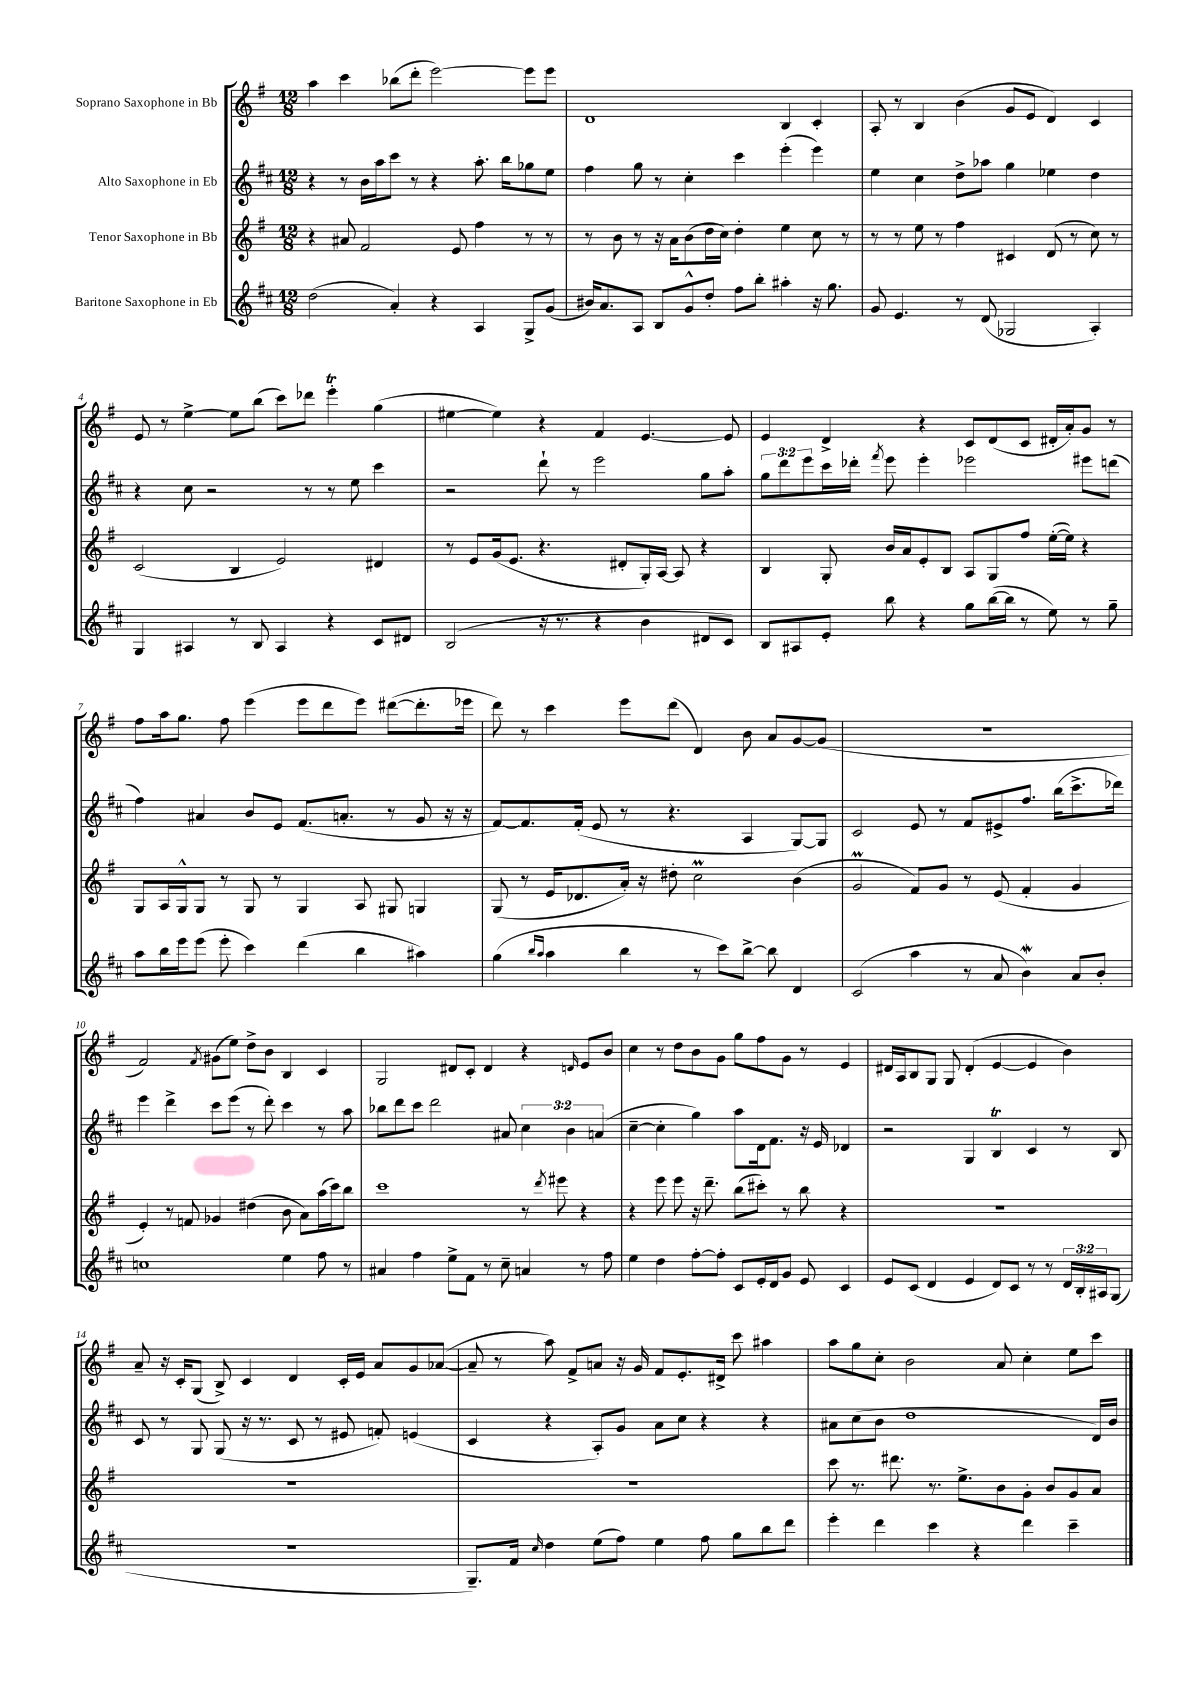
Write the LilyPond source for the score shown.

<<
\new StaffGroup <<
\new Staff = "s0" \with { instrumentName = "Soprano Saxophone in Bb" } {
    \clef treble \key g \major \numericTimeSignature \time 12/8
    a''4 c'''4 bes''8( d'''8-. e'''2~) e'''8 e'''8 |
    d'1 b4 c'4-. |
    a8-. r8 b4 b'4( g'8 e'8 d'4) c'4 |
    e'8 r8 e''4~-> e''8 b''8( c'''8) des'''8 e'''4-.\trill g''4( |
    eis''4~ eis''4) r4 fis'4 e'4.~ e'8 |
    e'4 d'4-> r4 c'8 d'8( c'8 dis'16-. a'16-.) g'8 r8 |
    fis''8 a''16 g''8. fis''8 e'''4( e'''8 d'''8 e'''8) dis'''8~( dis'''8.-. ees'''16 |
    d'''8) r8 c'''4 e'''8 d'''8( d'4) b'8 a'8 g'8~ g'8( |
    R1. |
    fis'2) \acciaccatura { fis'8 } gis'8( e''8) d''8-> b'8 b4 c'4 |
    g2 dis'8 c'8-. dis'4 r4 \grace { d'16 } e'8 b'8 |
    c''4 r8 d''8 b'8 g'8 g''8 fis''8 g'8 r8 e'4 |
    dis'16 a16 b8 g8 g8 dis'4-.( e'4~ e'4 b'4) |
    a'8-- r16 c'16-. g8( b8->) c'4 d'4 c'16-. e'16 a'8 g'8 aes'8~( |
    aes'8-- r8 a''8) fis'8-> a'8 r16 g'16 fis'8 e'8.-. dis'16-> c'''8 ais''4 |
    a''8 g''8 c''8-. b'2 a'8 c''4-. e''8 c'''8 \bar "|." |
}
\new Staff = "s1" \with { instrumentName = "Alto Saxophone in Eb" } {
    \clef treble \key d \major \numericTimeSignature \time 12/8 \override Staff.TupletNumber.text = #tuplet-number::calc-fraction-text
    r4 r8 b'16 a''16 cis'''8 r8 r4 a''8.-. b''16 ges''8 e''8 |
    fis''4 g''8 r8 cis''4-. cis'''4 e'''4-.( e'''4) |
    e''4 cis''4 d''8-> aes''8 g''4 ees''4 d''4 |
    r4 cis''8 r2 r8 r8 e''8 cis'''4 |
    r2 d'''8-! r8 e'''2 g''8 a''8-. |
    \tuplet 3/2 { g''8 d'''8 e'''8 } cis'''16 des'''16-. \acciaccatura { fis'''8 } e'''8 e'''4-. ees'''2 eis'''8 d'''8( |
    fis''4) ais'4 b'8 e'8 fis'8.( a'8.-. r8 g'8 r16 r16 |
    fis'8~) fis'8. fis'16-.( e'8 r8 r4. a4 g8~) g8 |
    cis'2 e'8 r8 fis'8 eis'8-> fis''8. b''16( cis'''8.-> des'''16) |
    e'''4 d'''4-> cis'''8 e'''8( r8 d'''8-.) cis'''4 r8 a''8 |
    bes''8 d'''8 cis'''8 d'''2 ais'8 \tuplet 3/2 { cis''4 b'4 a'4( } |
    cis''4~-- cis''4-. g''4) a''8 d'16 fis'8. r16 e'16 des'4 |
    r2 g4 b4\trill cis'4 r8 b8 |
    cis'8 r8 g8 g8( r16 r8. cis'8 r8 eis'8 f'8-.) e'4( |
    cis'4 r4 a8-.) g'8 a'8 cis''8 r4 r4 |
    ais'8 cis''8( b'8 d''1 d'16) b'16 \bar "|." |
}
\new Staff = "s2" \with { instrumentName = "Tenor Saxophone in Bb" } {
    \clef treble \key g \major \numericTimeSignature \time 12/8
    r4 ais'8 fis'2 e'8 fis''4 r8 r8 |
    r8 b'8 r8 r16 a'16 b'8( d''16 c''16) d''4-. e''4 c''8 r8 |
    r8 r8 e''8 r8 fis''4 cis'4 d'8( r8 c''8) r8 |
    c'2( b4 e'2) dis'4 |
    r8 e'8 g'16( e'8. r4. dis'8-. g16-.) a16~ a8 r4 |
    b4 g8-. b'16 a'16 e'8-. b8 a8 g8 fis''8 e''16~-.( e''16) r4 |
    g8 a16 g16-^ g8 r8 g8 r8 g4 a8 gis8 g4 |
    g8( r8 e'16 des'8. a'16-.) r16 dis''8-. c''2\prall b'4( |
    g'2\prall fis'8) g'8 r8 e'8( fis'4-. g'4 |
    e'4-.) r8 f'8 ges'4 dis''4( b'8 a'8) a''16( c'''16) b''8 |
    c'''1 r8 \acciaccatura { d'''8 } eis'''8 r4 |
    r4 e'''8 e'''8 r16 d'''8.-- b''8( cis'''8-.) r8 b''8 r4 |
    R1. |
    R1. |
    R1. |
    c'''8 r8. dis'''8. r8. e''8.-> b'8 g'8-. b'8 g'8 a'8 \bar "|." |
}
\new Staff = "s3" \with { instrumentName = "Baritone Saxophone in Eb" } {
    \clef treble \key d \major \numericTimeSignature \time 12/8 \override Staff.TupletNumber.text = #tuplet-number::calc-fraction-text
    d''2( a'4-.) r4 a4 g8-> g'8( |
    bis'16) a'8. a8 b8 g'8-^ d''8-. fis''8 b''8-. ais''4-. r16 g''8. |
    g'8 e'4. r8 d'8( ges2 a4-.) |
    g4 ais4 r8 b8 ais4 r4 cis'8 dis'8 |
    b2( r16 r8. r4 b'4 dis'8 cis'8) |
    b8 ais8 e'8-. b''8 r4 g''8 b''16~( b''16 r8 e''8) r8 g''8-- |
    a''8 b''16 e'''16 e'''8( e'''8-. cis'''4) d'''4( b''4 ais''4) |
    g''4( \grace { b''16 a''16 } a''4 b''4 r8 cis'''8) b''8~-> b''8 d'4 |
    cis'2( a''4 r8 a'8 b'4\mordent) a'8 b'8-. |
    c''1 e''4 fis''8 r8 |
    ais'4 fis''4 e''8-> fis'8 r8 cis''8-- a'4 r8 fis''8 |
    e''4 d''4 fis''8~-. fis''8-. cis'8 e'16-. d'16 g'8 e'8 cis'4 |
    e'8 cis'8( d'4 e'4 d'8) cis'8 r8 r8 \tuplet 3/2 { d'16 b16-. ais16 } g8( |
    R1. |
    g8.--) fis'16 \grace { cis''16 } d''4 e''8( fis''8) e''4 fis''8 g''8 b''8 d'''8 |
    e'''4-. d'''4 cis'''4 r4 d'''4 cis'''4-- \bar "|." |
}
>>
>>
